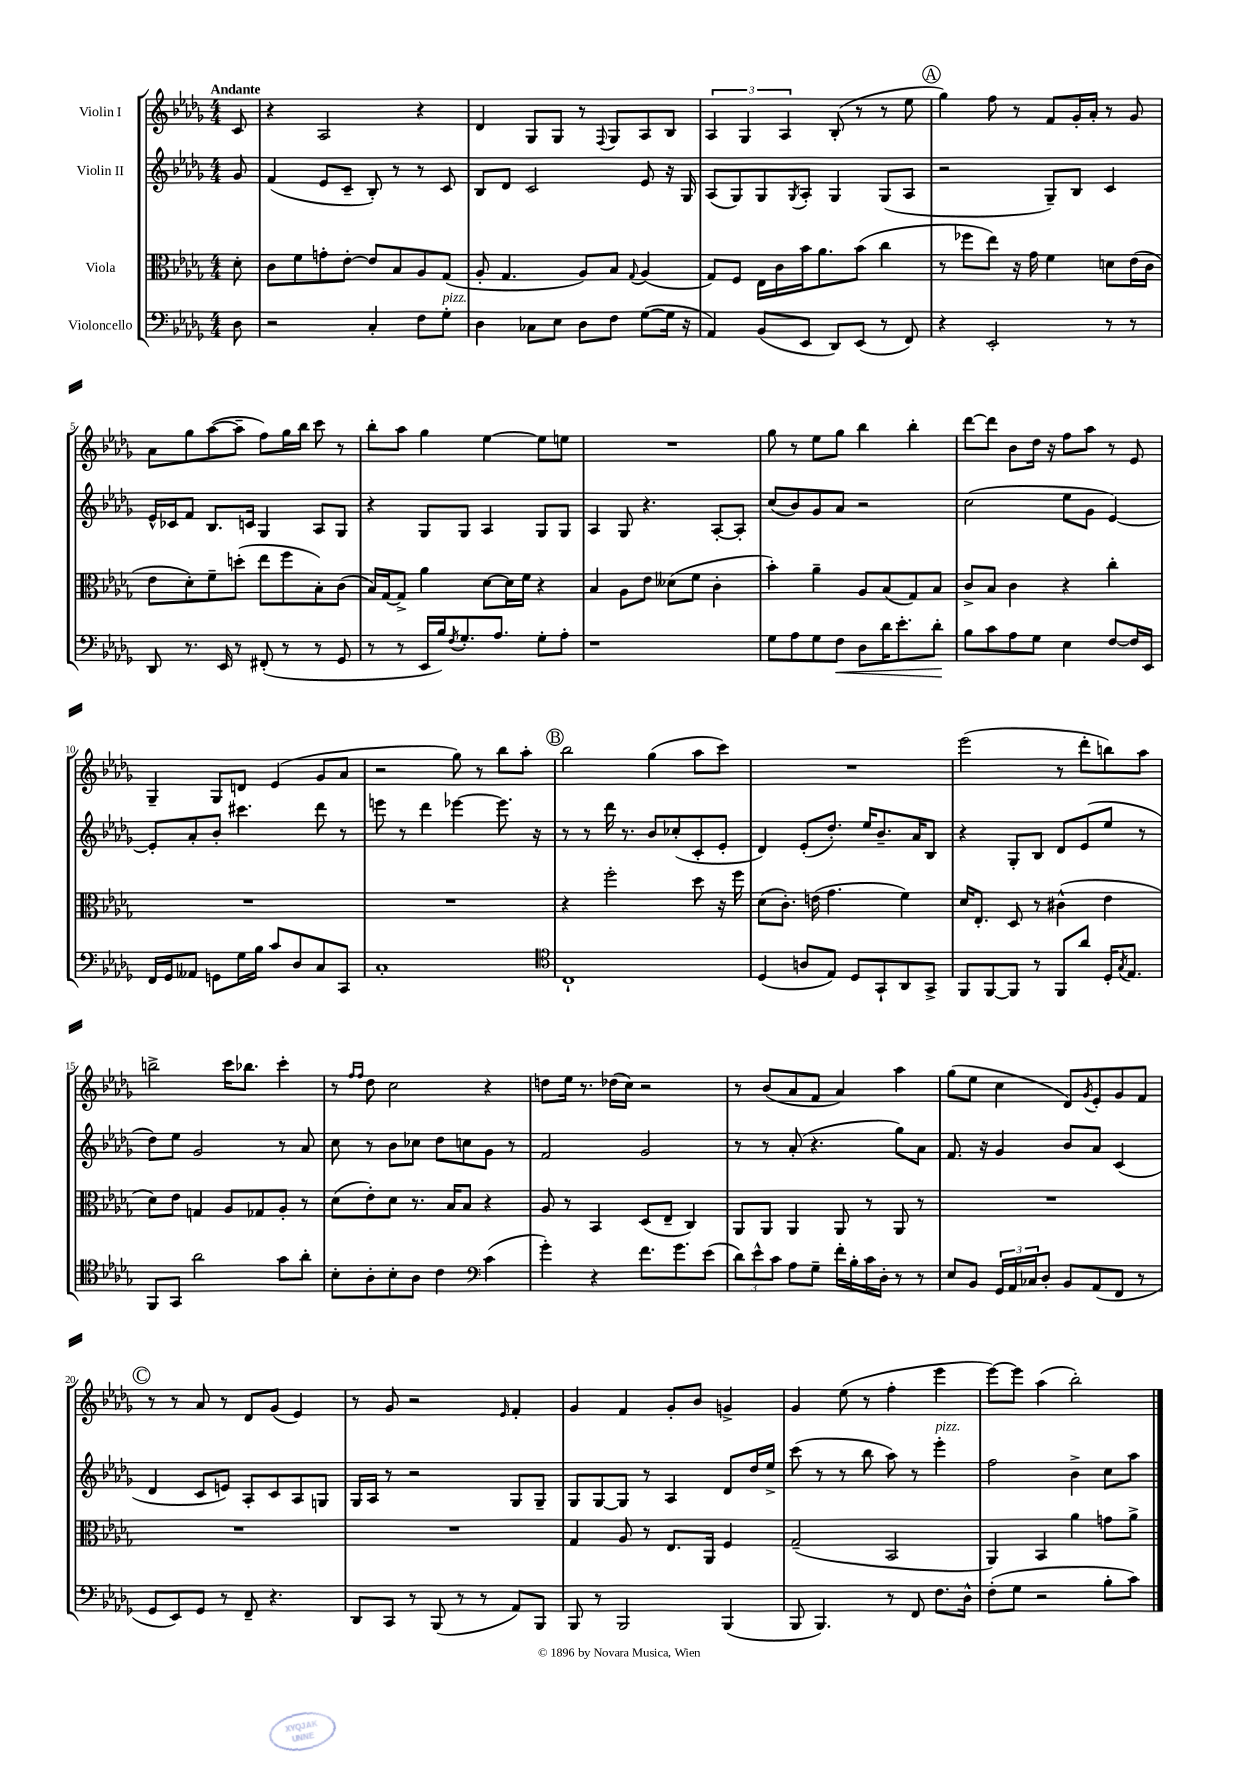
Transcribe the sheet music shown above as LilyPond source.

<<
\new StaffGroup <<
\new Staff = "s0" \with { instrumentName = "Violin I" } {
    \clef treble \key des \major \numericTimeSignature \time 4/4 \partial 8 \tempo "Andante"
    c'8 |
    r4 aes2 r4 |
    des'4 ges8 ges8 r8 \appoggiatura { f8 } ges8 aes8 bes8 |
    \tuplet 3/2 { aes4 ges4 aes4 } bes8-.( r8 r8 ees''8 |
    \mark \markup { \circle "A" } ges''4) f''8 r8 f'8 ges'16-. aes'16-. r8 ges'8 |
    aes'8 ges''8 aes''8~( aes''8-- f''8) ges''16 bes''16 c'''8 r8 |
    bes''8-. aes''8 ges''4 ees''4~ ees''8 e''8 |
    R1 |
    ges''8 r8 ees''8 ges''8 bes''4 bes''4-. |
    des'''8~ des'''8 bes'8 des''16 r16 f''8 aes''8 r8 ees'8 |
    ges4-- ges8 d'8 ees'4( ges'8 aes'8 |
    r2 ges''8) r8 bes''8 aes''8-. |
    \mark \markup { \circle "B" } bes''2 ges''4( aes''8 c'''8) |
    R1 |
    ees'''2( r8 des'''8-. b''8) aes''8 |
    b''2-> c'''16 bes''8. c'''4-. |
    r8 \grace { f''16 f''16 } des''8 c''2 r4 |
    d''8 ees''16 r8. des''16( c''16) r2 |
    r8 bes'8( aes'8 f'8 aes'4) aes''4 |
    ges''8( ees''8 c''4 des'8) \acciaccatura { ges'8 } ees'8-. ges'8 f'8 |
    \mark \markup { \circle "C" } r8 r8 aes'8 r8 des'8 ges'8( ees'4) |
    r8 ges'8 r2 \grace { ees'16 } f'4-. |
    ges'4 f'4 ges'8-. bes'8 g'4-> |
    ges'4 ees''8( r8 f''4-. ees'''4 |
    ees'''8~) ees'''8 aes''4( bes''2-.) \bar "|." |
}
\new Staff = "s1" \with { instrumentName = "Violin II" } {
    \clef treble \key des \major \numericTimeSignature \time 4/4 \partial 8
    ges'8 |
    f'4( ees'8 c'8-- bes8-.) r8 r8 c'8 |
    bes8 des'8 c'2 ees'8 r16 ges16 |
    aes8( ges8) ges8 \acciaccatura { ges8 } aes8-. ges4 ges8( aes8 |
    \mark \markup { \circle "A" } r2 ges8--) bes8 c'4 |
    ees'16-^ ces'16 f'8 bes8. c'16 ges4 aes8 ges8 |
    r4 ges8 ges8 aes4 ges8 ges8 |
    aes4 ges8 r4. aes8~-. aes8-. |
    c''8( bes'8) ges'8 aes'8 r2 |
    c''2( ees''8 ges'8 ees'4~) |
    ees'8-. aes'8-. bes'8-. cis'''4. des'''8 r8 |
    e'''8 r8 des'''4 ees'''4~ ees'''8. r16 |
    \mark \markup { \circle "B" } r8 r8 des'''16 r8. bes'8 ces''8-.( c'8-. ees'8-. |
    des'4) ees'8-.( des''8.-.) ees''16 bes'8.-- aes'16 bes8 |
    r4 ges8-. bes8 des'8 ees'8( ees''8 r8 |
    des''8) ees''8 ges'2 r8 aes'8 |
    c''8 r8 bes'8 ces''8 des''8 c''8 ges'8 r8 |
    f'2 ges'2 |
    r8 r8 aes'8-.( r4. ges''8) aes'8 |
    f'8. r16 ges'4 bes'8 aes'8 c'4( |
    \mark \markup { \circle "C" } des'4 c'8 e'8) aes8-. c'8 aes8 g8 |
    ges16 aes16 r8 r2 ges8 ges8-- |
    ges8 ges8~ ges8 r8 aes4 des'8 des''16 ees''16-> |
    c'''8( r8 r8 bes''8 aes''8) r8 ees'''4-.^\markup { \italic "pizz." } |
    f''2 bes'4-> c''8 aes''8 \bar "|." |
}
\new Staff = "s2" \with { instrumentName = "Viola" } {
    \clef alto \key des \major \numericTimeSignature \time 4/4 \partial 8
    des'8-. |
    c'8 f'8 g'8-. ees'8~-. ees'8 bes8 aes8 ges8( |
    aes8-. ges4. aes8) bes8 \appoggiatura { ges8 } aes4( |
    ges8) f8 ees16 c'16 bes'16 aes'8. bes'8( c''4 |
    \mark \markup { \circle "A" } r8 fes''8 ees''8) r16 ges'16 f'4 d'8 ees'16( c'16 |
    ees'8 des'8-.) f'8-- d''8-.( ees''8 f''8 bes8-.) c'8( |
    bes16) ges16~ ges8-> aes'4 des'8~ des'16 f'16 r4 |
    bes4 aes8 ees'8 deses'8( f'8 c'4-. |
    bes'4-.) aes'4-- aes8 bes8( ges8) bes8 |
    c'8-> bes8 c'4 r4 c''4-. |
    R1 |
    R1 |
    \mark \markup { \circle "B" } r4 f''2-. des''8 r16 f''16 |
    des'8( c'8.-.) e'16( ges'4. f'4) |
    des'16 ees8.-. des8 r8 cis'4-^( ees'4 |
    des'8) ees'8 g4 aes8 ges8 aes8-. r8 |
    des'8( ees'8-.) des'8 r8. bes16 bes8 r4 |
    aes8 r8 bes,4 des8( ees8-- c4) |
    aes,8 aes,8 aes,4 aes,8 r8 aes,8 r8 |
    R1 |
    \mark \markup { \circle "C" } R1 |
    R1 |
    ges4 aes8 r8 ees8. aes,16 f4 |
    ges2--( bes,2 |
    aes,4) bes,4 aes'4 g'8 aes'8-> \bar "|." |
}
\new Staff = "s3" \with { instrumentName = "Violoncello" } {
    \clef bass \key des \major \numericTimeSignature \time 4/4 \partial 8
    des8 |
    r2 c4-. f8 ges8-.^\markup { \italic "pizz." } |
    des4 ces8 ees8 des8 f8 ges8~( ges16 r16 |
    aes,4) bes,8( ees,8 des,8) ees,8( r8 f,8) |
    \mark \markup { \circle "A" } r4 ees,2-. r8 r8 |
    des,8 r8. ees,16 r8 fis,8-.( r8 r8 ges,8 |
    r8 r8 ees,16 bes16) \acciaccatura { f8 } ges8.-. aes8. ges8-. aes8-. |
    r1 |
    ges8 aes8 ges8 f8\< des8 des'16 ees'8.-. des'8-.\! |
    bes8 c'8 aes8 ges8 ees4 f8~ f16 ees,16 |
    f,16 ges,16 aeses,8 g,8 ges16 bes16 c'8 des8 c8 c,8 |
    c1-. |
    \mark \markup { \circle "B" } \clef tenor c1-! |
    des4( a8 ees8) des8 ges,8-! aes,8 ges,8-> |
    f,8 f,8~ f,8 r8 f,8 aes'8 des16-. \acciaccatura { ges8 } ees8. |
    f,8 ges,8 aes'2 ges'8 aes'8-. |
    bes8-. aes8-. bes8-. aes8 c'4 \clef bass c'4( |
    ges'4-.) r4 f'8. ges'8. ees'8( |
    \tuplet 3/2 { des'8) ees'8-^ c'8 } aes8 ges8-- f'16-. bes16-. c'16 des16-. r8 r8 |
    ees8 bes,8 \tuplet 3/2 { ges,16 aes,16 ces16 } des8-. bes,8 aes,8( f,8 r8 |
    \mark \markup { \circle "C" } ges,8 ees,8) ges,8 r8 f,8-- r4. |
    des,8 c,8 r8 bes,,8( r8 r8 aes,8) bes,,8 |
    bes,,8 r8 bes,,2 bes,,4( |
    bes,,8 bes,,4.) r8 f,8 f8. des16-^ |
    f8-.( ges8 r2 bes8-. c'8) \bar "|." |
}
>>
>>
